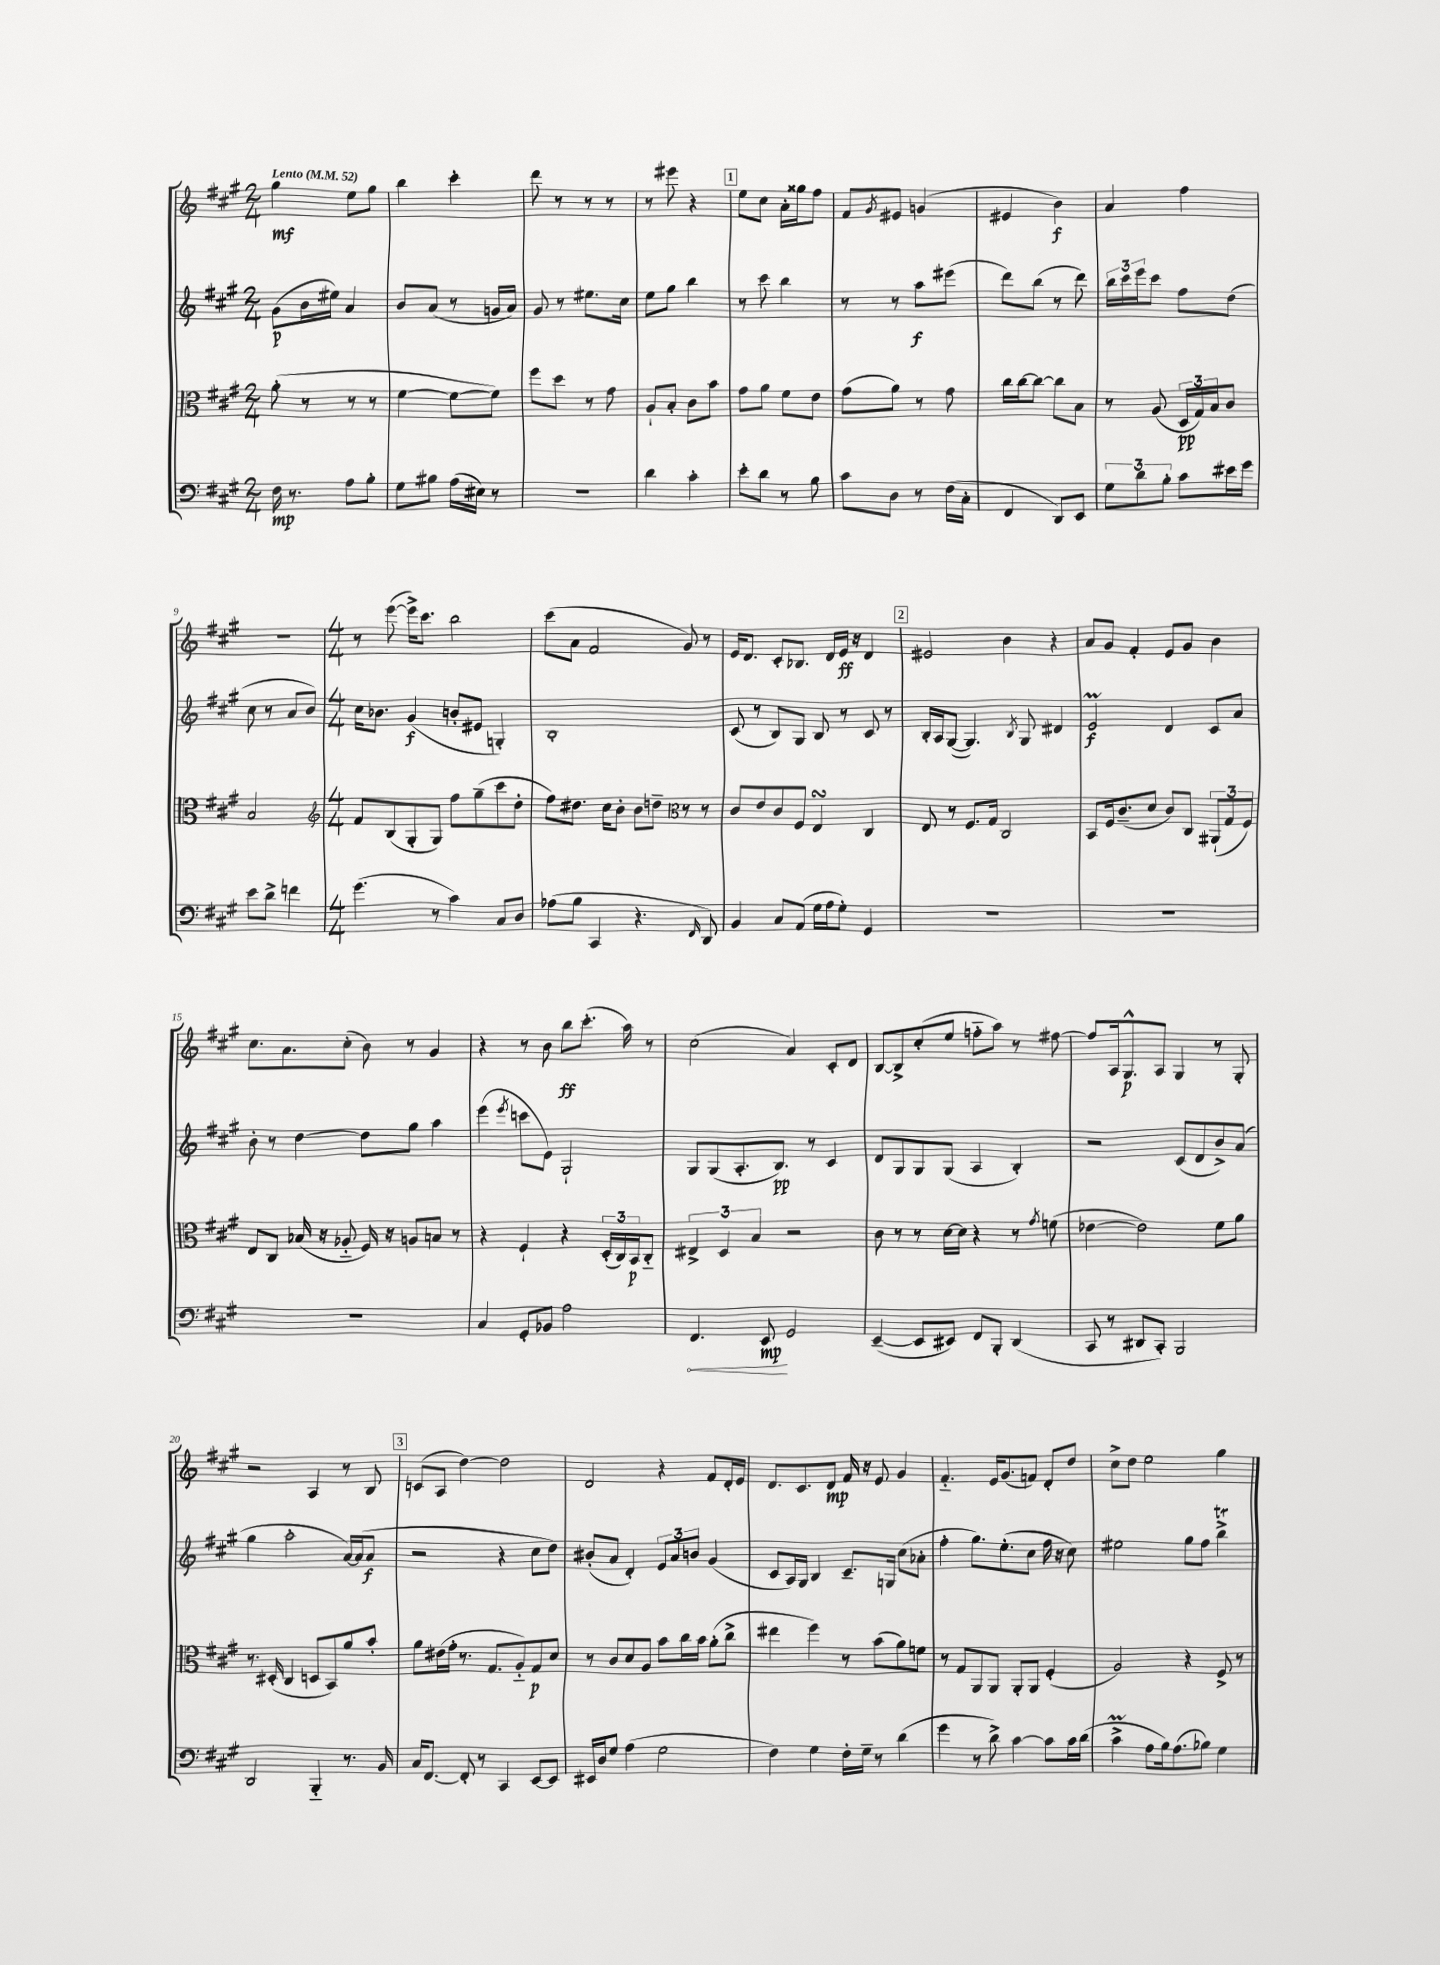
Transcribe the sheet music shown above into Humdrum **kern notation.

**kern	**kern	**kern	**kern
*staff4	*staff3	*staff2	*staff1
*clefF4	*clefC3	*clefG2	*clefG2
*k[f#c#g#]	*k[f#c#g#]	*k[f#c#g#]	*k[f#c#g#]
*M2/4	*M2/4	*M2/4	*M2/4
*MM52	*MM52	*MM52	*MM52
16F#\	(8a'\	(8g#\L	4gg#\
8.r	.	.	.
.	8r	16b\L	.
.	.	16ee#\JJ)	.
8A\L	8r	4a/	8ee\L
8B'\J	8r	.	8gg#\J
=	=	=	=
8G#\L	[4f#\	8b/L	4bb\
8B#\J	.	(8a/J	.
(16A\LL	8f#\_L	8r	4ccc#'\
16E#\JJ)	.	.	.
8r	8f#\]J)	16g/LL	.
.	.	16a/JJ)	.
=	=	=	=
2r	8ff#\L	8g#/	8ddd\
.	8dd\J	8r	8r
.	8r	8.ee#\L	8r
.	8g#\	.	8r
.	.	16cc#\Jk	.
=	=	=	=
4d\	8A`/L	8ee\L	8r
.	8B'/J	8gg#\J	8eee#\
4c#'\	8c#\L	4bb\	4r
.	8b\J	.	.
=	=	=	=
8e'\L	8g#\L	8r	8ee\L
8d\J	8a\J	8ccc#\	8cc#\J
8r	8f#\L	4bb\	16a'\LL
.	.	.	16gg##\J
8B\	8e\J	.	8ff#\J
=	=	=	=
8c#\L	(8g#\L	8r	8f#/L
.	.	.	8qg#/
8D\J	8a\J)	8r	8e#/J
8r	8r	8aa\L	(4g/
(16F#\LL	8g#\	(8eee#\J	.
16C#'\JJ	.	.	.
=	=	=	=
4FF#/	16cc#\LL	8ddd\L)	4e#/
.	[16cc#\J	.	.
.	8cc#\_J	(8bb\J	.
8DD/L)	8cc#\]L	8r	4b\)
8EE/J	8B\J	8ddd\)	.
=	=	=	=
12G#\L	8r	24bb\LL	4a/
.	.	24ccc#\	.
12d\	.	24eee\J	.
.	(8A/	8ccc#\J	.
12B'\J	.	.	.
8c#\L	24D/LL	8ff#\L	4ff#\
.	24G#/)	.	.
.	24B/J	.	.
16e#\L	8c#/J	(8dd\J	.
16g#\JJ	.	.	.
=	=	=	=
8e\L	2B/	8cc#\	2r
8d^\J	.	8r	.
4f\	.	8a/L	.
.	.	8b/J)	.
=	=	=	=
*	*clefG2	*	*
*M4/4	*M4/4	*M4/4	*M4/4
(4.g#\	8f#/L	16cc#\LK	8r
.	.	8.b-\J	.
.	(8B/	.	([8eee\
.	8G#'/	(4g#/	16eee^\]LK)
.	.	.	8.ccc#\J
8r	8G#/J)	.	.
4c#\)	8ff#\L	8b'/L	2bb\
.	(8gg#~\	8e#/J	.
8C#/L	8ccc#\	4G'/)	.
8D/J	8dd'\J	.	.
=	=	=	=
(8A-\L	8ff#\L)	1B'	(8ccc#\L
8B\J	8.dd#\J	.	8a\J
4CC#/	.	.	2f#/
.	16cc#\LK	.	.
.	8b'\J	.	.
4.r	8b\L	.	.
.	8dd~\J	.	.
.	8r	.	8g#/)
16qqFF#/	.	.	.
8DD/)	8r	.	8r
=	=	=	=
*	*clefC3	*	*
4BB/	8c#/L	(8c#/	16e/LK
.	.	.	8.d/J
.	8e/	8r	.
8C#/L	8c#/	8B/L)	8c#'/L
(8AA/J	8F#/J	8G#/J	8.B-/J
16G#\LL	4E/	8B/	.
16A\J	.	.	16d/LL
8G#'\J)	.	8r	16e/JJ
.	.	.	16r
4GG#/	4C#/	8c#/	4d/
.	.	8r	.
=	=	=	=
1r	8E/	16B'/LL	2e#/
.	.	16A/J	.
.	8r	([8G#/J	.
.	8.F#/L	4.G#/])	.
.	16G#/Jk	.	.
.	2C#/	.	4b\
.	.	8qB/	.
.	.	8G#/	.
.	.	4d#/	4r
=	=	=	=
1r	8BB/L	2e/	8a/L
.	16F#/k	.	8g#/J
.	(8.c#~/	.	.
.	.	.	4f#'/
.	8d/J	.	.
.	8c#/L)	4d/	8e/L
.	8C#/J	.	8g#/J
.	(12AA#`/L	8c#/L	4b\
.	12G#/	.	.
.	.	8a/J	.
.	12F#/J)	.	.
=	=	=	=
1r	8E/L	8b'\	8.cc#\L
.	8C#/J	8r	.
.	.	.	8.a\
.	(16B-/	[4dd\	.
.	16r	.	.
.	8A-'~/	.	(8cc#'\J
.	16F#/)	8dd\]L	8b\)
.	16r	.	.
.	8A/L	8gg#\J	8r
.	8B/J	4aa\	4g#/
.	8r	.	.
=	=	=	=
4C#/	4r	(4eee\	4r
.	.	8qeee/	.
8GG#'/L	4F#`/	8ccc\L	8r
8BB-/J	.	8e\J)	8b\
2A\	4r	2G#`/	8bb\L
.	.	.	(8.ccc#'\J
.	(24D'/LL	.	.
.	24C#/)	.	.
.	.	.	16aa\)
.	24BB/J	.	.
.	8C#'~/J	.	8r
=	=	=	=
4.FF#/	6E#^/	8G#/L	(2cc#\
.	.	(8G#/	.
.	6D/	.	.
.	.	8.A'/	.
.	6B/	.	.
8EE/	.	.	.
.	.	8.B/J)	.
2GG#/	2r	.	4a/)
.	.	8r	.
.	.	4c#/	8c#'/L
.	.	.	8d/J
=	=	=	=
([4EE~/	8c#\	8d/L	[8B/L
.	8r	8G#/	8B^/]
8EE/]L	8r	8G#/	(8cc#'/
8EE#/J)	[16d\LL	(8G#/J	8ee/J
.	16d\]JJ	.	.
8FF#/L	4r	4A/	8ff'~\L
8BBB'/J	.	.	8aa\J)
(4DD/	8r	4B'/)	8r
.	8qg#/	.	.
.	(8f\	.	[8ff#\
=	=	=	=
8CC#/	[4e-\	2r	8ff#/]L
8r	.	.	16A/k
.	.	.	8.G#^^/
8DD#/L	2e-\])	.	.
8CC#'/J)	.	.	8A/J
2BBB/	.	(8c#/L	4G#/
.	.	8d/	.
.	8f#\L	8b^/)	8r
.	8a\J	(8a/J	8G#'/
=	=	=	=
2DD/	8.r	4gg#\	2r
.	(16D#'/	.	.
.	4C#/	2aa'\	.
4BBB'~/	8D/L	.	4A/
.	8BB/)	.	.
8.r	8a/	[16a/LL)	8r
.	.	(16a/]J	.
.	8b'/J	8a/J	8B/
16BB/	.	.	.
=	=	=	=
16C#/LK	8a\L	2r	(8c/L
[8.FF#/J	.	.	.
.	(16e#\L	.	8A/J
.	16g#'\JJ	.	.
8FF#'/]	8.r	.	[4dd\)
8r	.	.	.
.	8.G#/L	.	.
4CC#/	.	4r	2dd\]
.	8A'~/)	.	.
[8EE/L	8G#/	8cc#\L	.
8EE/]J	8d/J	8dd\J)	.
=	=	=	=
16EE#/LL	8r	(8b#'/L	2d/
16D/J	.	.	.
8G#/J	8c#/L	8a/J	.
(4A\	8d/	4d'/)	.
.	8A/J	.	.
2G#\	8b\L	12e/L	4r
.	.	12a/	.
.	16cc#\L	.	.
.	.	12b/J	.
.	16b\JJ	.	.
.	(8a'\L	(4g#/	8f#/L
.	8cc#^\J	.	16d'/L
.	.	.	16e/JJ
=	=	=	=
4F#\)	4ee#\	8c#/L	8.d/L
.	.	16A/L)	.
.	.	16G#/JJ	8.c#/
4G#\	4ff#\)	4B/	.
.	.	.	8d/J
16F#'\LL	8r	8.c#~/L	16f#/
16G#~\JJ	.	.	16r
8r	(8b\L	.	8e/
.	.	16G/Jk	.
(4d\	8a\)	(8cc#\L	4g#/
.	8f\J	8a-'\J	.
=	=	=	=
4g#\	8r	4ff#'\	4.f#'~/
.	8G#/L	.	.
8r	8AA/	8.gg#\L)	.
8d^\)	8AA/J	.	16e/LK
.	.	(8.ee'\	(8.g#/
[4c#\	8AA'/L	.	.
.	8AA/J	8cc#\J	8f/J)
8c#\]L	(4F#'/	16ff#\	8d'/L
.	.	16r	.
16c#\L	.	8cc#\)	8dd/J
(16d\JJ	.	.	.
=	=	=	=
4c#^\	2A/)	2ee#\	8cc#^\L
.	.	.	8dd\J
8A\L	.	.	2ee\
16B\k)	.	.	.
(8.A\	.	.	.
.	4r	8gg#\L	.
8B-\J)	.	8ff#\J	.
4G#\	8F#^/	4bb^\	4gg#\
.	8r	.	.
==	==	==	==
*-	*-	*-	*-
